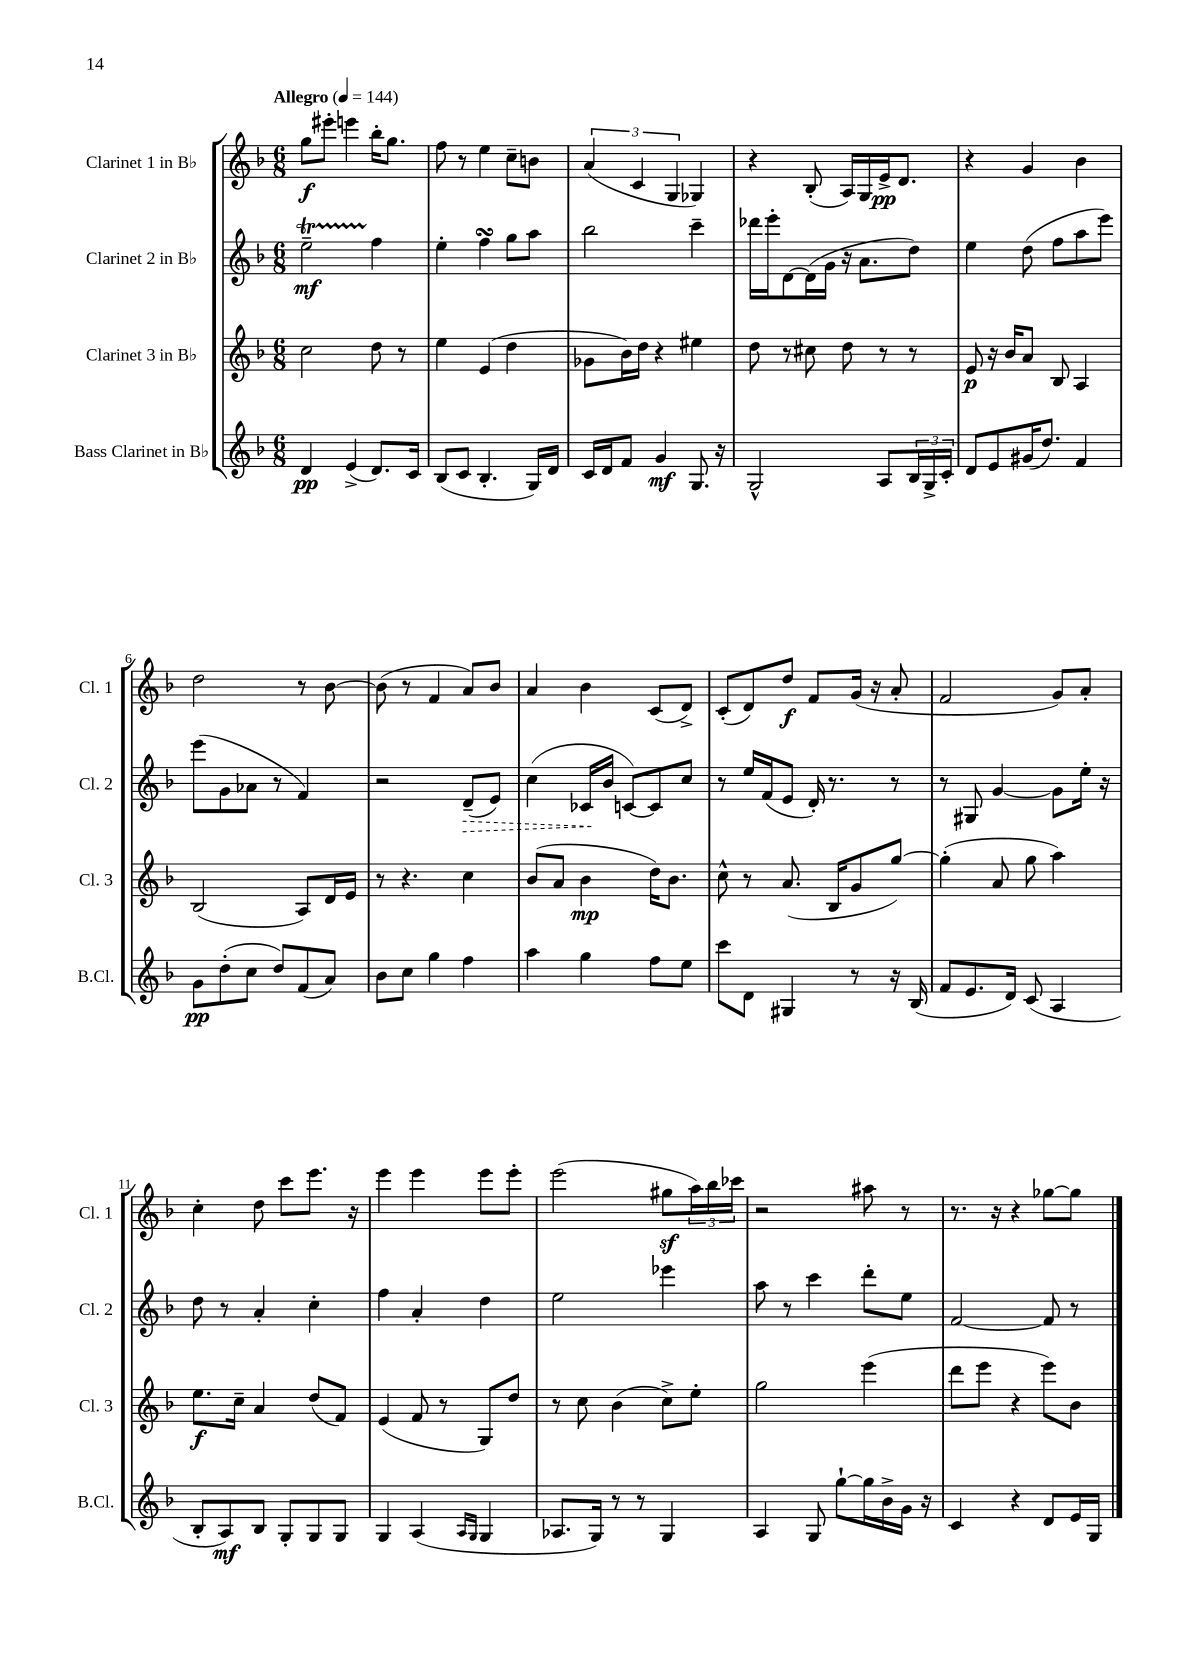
<<
\new StaffGroup <<
\new Staff = "s0" \with { instrumentName = "Clarinet 1 in Bb" shortInstrumentName = "Cl. 1" } {
    \clef treble \key f \major \numericTimeSignature \time 6/8 \tempo "Allegro" 4 = 144
    g''8\f eis'''8-. e'''4 bes''16-. g''8. |
    f''8 r8 e''4 c''8-- b'8 |
    \tuplet 3/2 { a'4( c'4 g4 } ges4) |
    r4 bes8-.( a16) g16 e'16->\pp d'8. |
    r4 g'4 bes'4 |
    d''2 r8 bes'8~ |
    bes'8( r8 f'4 a'8) bes'8 |
    a'4 bes'4 c'8( d'8->) |
    c'8-.( d'8) d''8\f f'8 g'16( r16 a'8-. |
    f'2 g'8) a'8-. |
    c''4-. d''8 c'''8 e'''8. r16 |
    e'''4 e'''4 e'''8 e'''8-. |
    e'''2( gis''8\sf \tuplet 3/2 { a''16) bes''16 ces'''16 } |
    r2 ais''8 r8 |
    r8. r16 r4 ges''8~ ges''8 \bar "|." |
}
\new Staff = "s1" \with { instrumentName = "Clarinet 2 in Bb" shortInstrumentName = "Cl. 2" } {
    \clef treble \key f \major \numericTimeSignature \time 6/8
    e''2--\startTrillSpan\mf f''4\stopTrillSpan |
    e''4-. f''4\turn g''8 a''8 |
    bes''2 c'''4-- |
    des'''16 e'''16-. d'8~ d'16( g'16 r16 a'8. d''8) |
    e''4 d''8( f''8 a''8 e'''8) |
    e'''8( g'8 aes'8 r8 f'4) |
    r2 \once \override Hairpin.style = #'dashed-line d'8--\>( e'8) |
    c''4( ces'16\! bes'16 c'8~) c'8 c''8 |
    r8 e''16 f'16( e'8 d'16-.) r8. r8 |
    r8 gis8 g'4~ g'8 e''16-. r16 |
    d''8 r8 a'4-. c''4-. |
    f''4 a'4-. d''4 |
    e''2 ees'''4 |
    a''8 r8 c'''4 d'''8-. e''8 |
    f'2~ f'8 r8 \bar "|." |
}
\new Staff = "s2" \with { instrumentName = "Clarinet 3 in Bb" shortInstrumentName = "Cl. 3" } {
    \clef treble \key f \major \numericTimeSignature \time 6/8
    c''2 d''8 r8 |
    e''4 e'4( d''4 |
    ges'8 bes'16) d''16 r4 eis''4 |
    d''8 r8 cis''8 d''8 r8 r8 |
    e'8\p r16 bes'16 a'8 bes8 a4 |
    bes2( a8) d'16 e'16 |
    r8 r4. c''4 |
    bes'8( a'8 bes'4\mp d''16) bes'8. |
    c''8-^ r8 a'8.( bes16 g'8 g''8~) |
    g''4-.( a'8 g''8 a''4) |
    e''8.\f c''16-- a'4 d''8( f'8) |
    e'4( f'8 r8 g8) d''8 |
    r8 c''8 bes'4( c''8->) e''8-. |
    g''2 e'''4( |
    d'''8 e'''8 r4 e'''8) bes'8 \bar "|." |
}
\new Staff = "s3" \with { instrumentName = "Bass Clarinet in Bb" shortInstrumentName = "B.Cl." } {
    \clef treble \key f \major \numericTimeSignature \time 6/8
    d'4\pp e'4->( d'8.) c'16 |
    bes8( c'8 bes4.-. g16) d'16 |
    c'16 d'16 f'8 g'4\mf g8. r16 |
    g2-^ a8 \tuplet 3/2 { bes16 g16-> c'16-. } |
    d'8 e'8 gis'16( d''8.) f'4 |
    g'8\pp d''8-.( c''8 d''8) f'8( a'8) |
    bes'8 c''8 g''4 f''4 |
    a''4 g''4 f''8 e''8 |
    c'''8 d'8 gis4 r8 r16 bes16( |
    f'8 e'8. d'16) c'8( a4 |
    bes8-. a8\mf) bes8 g8-. g8 g8 |
    g4 a4( \grace { a16 g16 } g4 |
    aes8. g16) r8 r8 g4 |
    a4 g8 g''8~-! g''16 bes'16-> g'16 r16 |
    c'4 r4 d'8 e'16 g16 \bar "|." |
}
>>
>>
